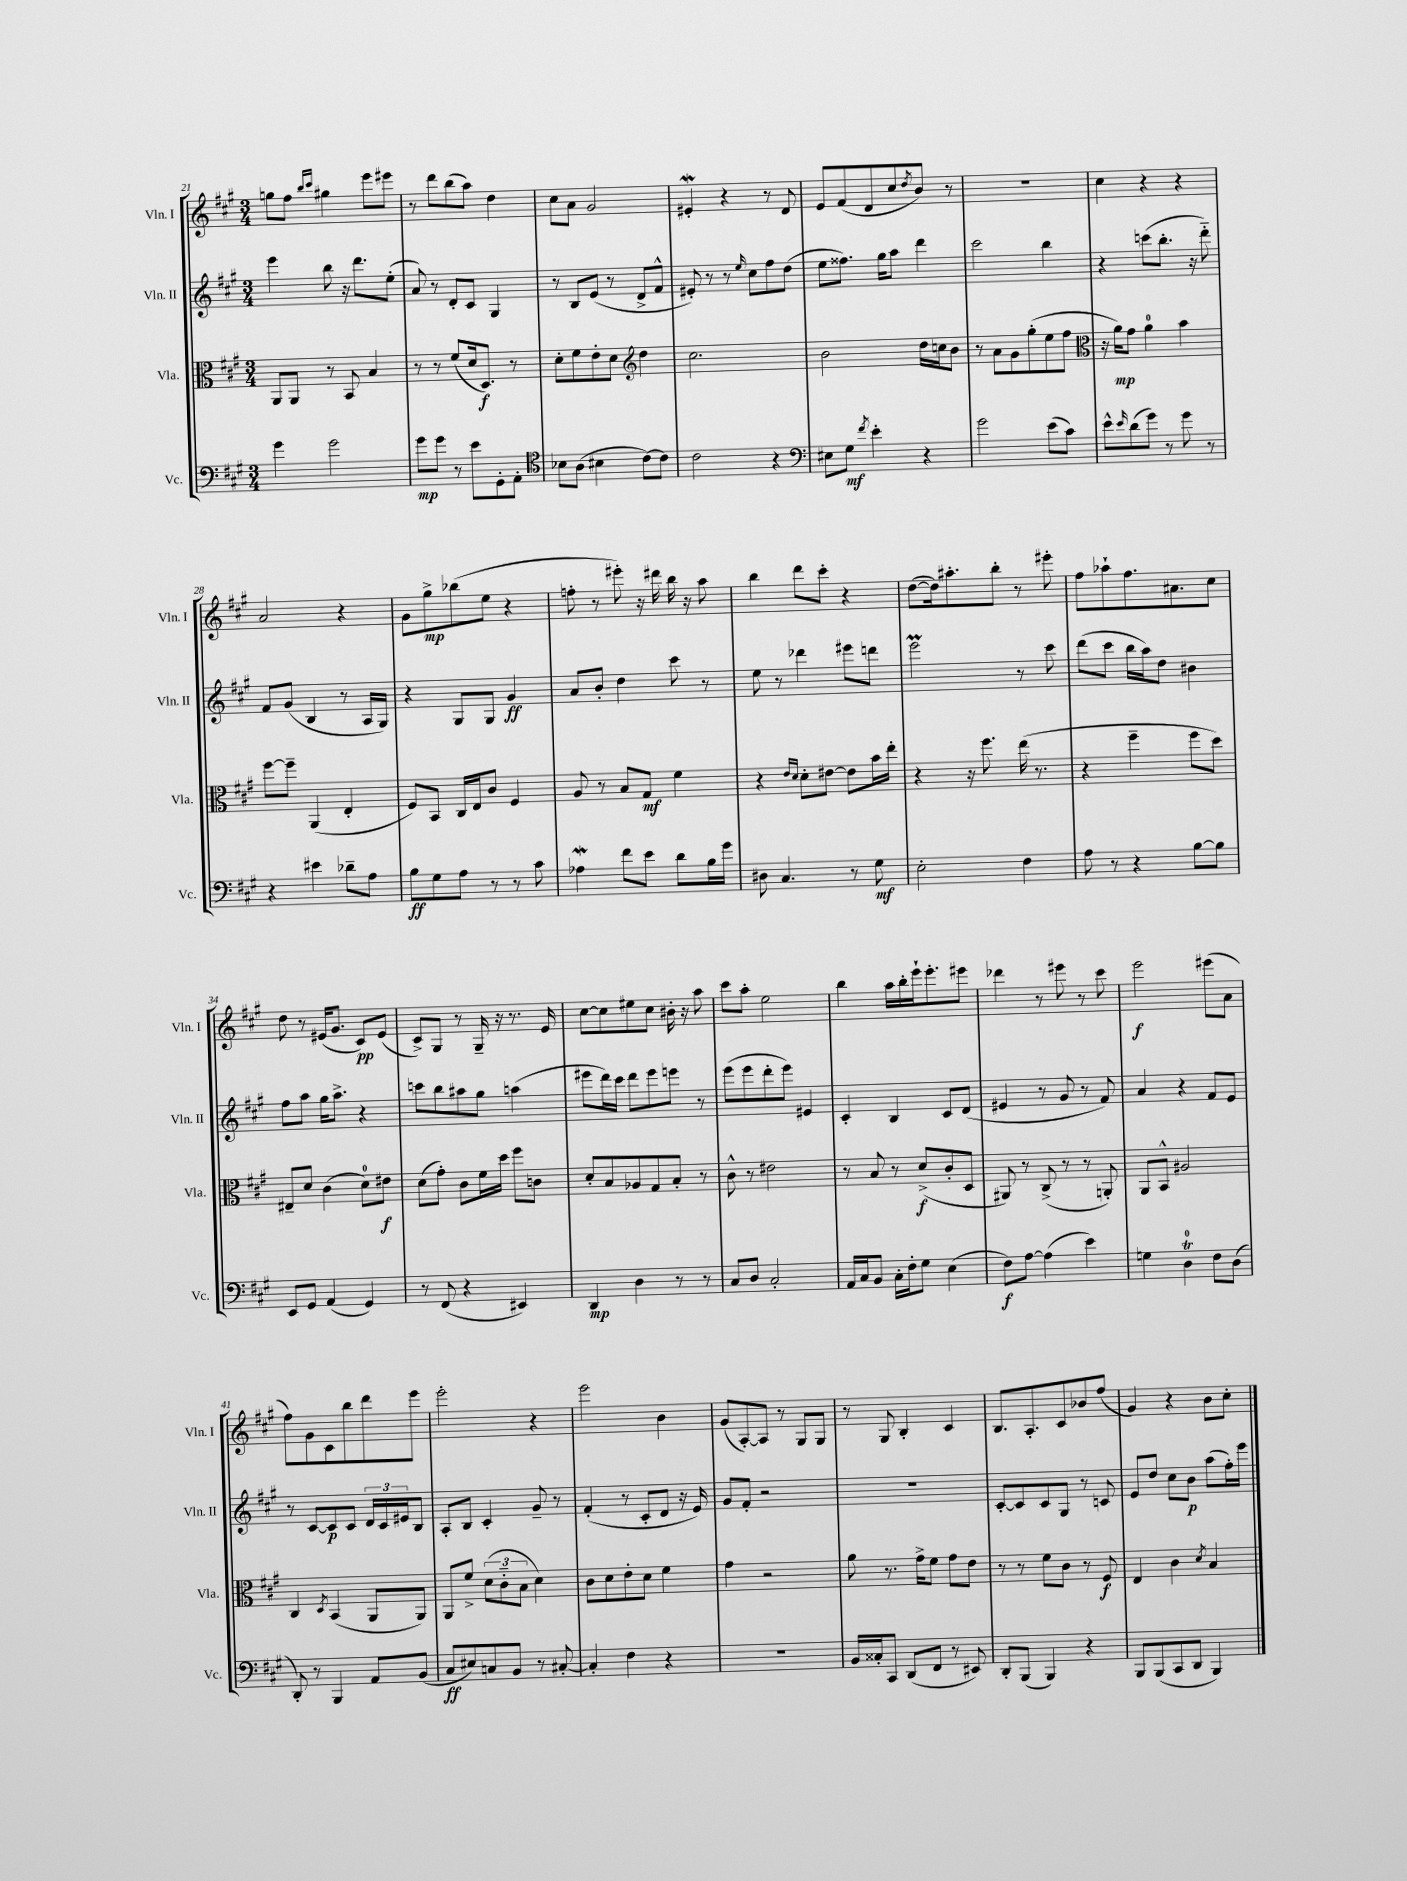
<<
\new StaffGroup <<
\new Staff = "s0" \with { instrumentName = "Vln. I" shortInstrumentName = "Vln. I" } {
    \clef treble \key a \major \numericTimeSignature \time 3/4
    g''8 fis''8 \grace { b''16 cis'''16 } gis''4 e'''8 eis'''8 |
    r8 d'''8 b''8( a''8) d''4 |
    cis''8 a'8 gis'2 |
    eis'4-.\mordent r4 r8 d'8 |
    e'8 fis'8( d'8 cis''8 \acciaccatura { d''8 } b'8) r8 |
    R2. |
    cis''4 r4 r4 |
    a'2 r4 |
    gis'8 gis''8->\mp bes''8( e''8 r4 |
    f''8-. r8 eis'''8-.) r16 dis'''16 b''16 r16 a''8 |
    b''4 d'''8 cis'''8-. r4 |
    d''8~( d''16) ais''8.-. b''8-. r8 eis'''8-. |
    fis''8 aes''8-! fis''8. ais'8. cis''8 |
    d''8 r8 eis'16( gis'8. cis'8\pp) eis'8( |
    cis'8->) gis8 r8 gis16-- r16 r8. e'16 |
    cis''8~ cis''8 eis''8 cis''8 bis'16-. r16 a''8 |
    cis'''8 a''8-. e''2 |
    b''4 a''16 b''16-. e'''16-! e'''8.-. eis'''8 |
    des'''4 r8 eis'''8 r8 cis'''8 |
    e'''2\f eis'''8( a'8 |
    fis''8) gis'8 cis'8 b''8 d'''8 e'''8 |
    e'''2-. r4 |
    e'''2 b'4 |
    gis'8( a8~-.) a8 r8 gis8 gis8 |
    r8 gis8 b4-. cis'4 |
    b8. a8.-. cis'8 bes'8 fis''8( |
    gis'4) r4 b'8 cis''8-. \bar "|." |
}
\new Staff = "s1" \with { instrumentName = "Vln. II" shortInstrumentName = "Vln. II" } {
    \clef treble \key a \major \numericTimeSignature \time 3/4
    e'''4 b''8 r16 d'''8. e''8-.( |
    a'8) r8 d'8-. cis'8 gis4 |
    r8 b8 e'8( r8 d'8-> fis'8-^ |
    eis'8-.) r8 r8 \grace { e''16 } cis''8 fis''8 d''8( |
    e''8 fisis''8.) gis''16 a''8 d'''4 |
    cis'''2 b''4 |
    r4 c'''8( b''8.-. r16 d'''8-_) |
    fis'8 gis'8( b4 r8 a16 gis16) |
    r4 gis8 gis8 gis'4\ff |
    a'8 b'8-. d''4 cis'''8 r8 |
    e''8 r8 des'''4 eis'''8 d'''8 |
    e'''2\prall r8 cis'''8 |
    d'''8( cis'''8 b''16 a''16) d''8 bis'4 |
    fis''8 a''8 gis''16 a''8.-> r4 |
    c'''8 b''8 ais''8 gis''8 a''4( |
    eis'''8 d'''16) cis'''16 d'''8 eis'''8 e'''8 r8 |
    e'''8( e'''8 d'''8-. e'''8) eis'4 |
    cis'4-. b4 cis'8 d'8( |
    eis'4 r8 gis'8 r8 fis'8) |
    a'4 r4 fis'8 e'8 |
    r8 cis'8~ cis'8\p cis'8 \tuplet 3/2 { d'16 cis'16 eis'16 } b8 |
    a8-. b8 cis'4-. gis'8-- r8 |
    fis'4-.( r8 cis'8-. d'8 r16 e'16) |
    gis'8 fis'8-. r2 |
    R2. |
    cis'8~-. cis'8 cis'8 gis8 r8 c'8 |
    e'8 d''8 cis''8 b'8\p a''8( fis''16-.) e'''16 \bar "|." |
}
\new Staff = "s2" \with { instrumentName = "Vla." shortInstrumentName = "Vla." } {
    \clef alto \key a \major \numericTimeSignature \time 3/4
    a,8 a,8 r8 b,8 b4 |
    r8 r8 fis'8( d'16 d8.\f) r8 |
    d'8-. fis'8 e'8-. d'8 \clef treble d''4 |
    cis''2. |
    b'2 d''16 c''16 b'8 |
    r8 a'8 gis'8 gis''8-.( e''8 fis''8 |
    \clef alto r16 a'16\mp) gis'8 a'4-0 b'4 |
    fis''8~ fis''8-- a,4( e4-. |
    fis8) b,8 cis16 e16 cis'8 fis4 |
    a8 r8 b8 gis8\mf fis'4 |
    r4 \grace { e'16 d'16 } d'8-. eis'8~ eis'8 b'16 e''16-. |
    r4 r16 fis''8. e''16( r8. |
    r4 fis''4-- fis''8 d''8) |
    eis8-- d'8 cis'4( d'8-0) eis'8\f |
    d'8( gis'8-.) cis'8 fis'16 d''16 fis''8 c'8 |
    d'8-. b8 aes8 gis8 b8-. r8 |
    cis'8-^ r8 eis'2 |
    r8 b8 r8 d'8->\f( cis'8-. d8 |
    ais,8) r8 cis8->( r8 r8 a,8-.) |
    a,8 b,8-^ ais2 |
    cis4 \acciaccatura { d8 } b,4( a,8 a,8) |
    a,8 fis'8-> \tuplet 3/2 { d'8( cis'8-_ b8 } d'4) |
    cis'8 d'8 e'8-. d'8 fis'4 |
    gis'4 r2 |
    a'8 r8. gis'16-> fis'8 gis'8 e'8 |
    r8 r8 fis'8 cis'8 r8 fis8\f |
    e4 cis'4 \acciaccatura { d'8 } b4 \bar "|." |
}
\new Staff = "s3" \with { instrumentName = "Vc." shortInstrumentName = "Vc." } {
    \clef bass \key a \major \numericTimeSignature \time 3/4
    gis'4 gis'2 |
    gis'8\mp gis'8 r8 e'8 gis,8-. a,8-. |
    \clef tenor bes8 a8( bis4 cis'8~) cis'8 |
    cis'2 r4 |
    \clef bass eis8 gis8\mf \acciaccatura { fis'8 } e'4-. r4 |
    gis'2 e'8( cis'8) |
    e'8-^ \grace { e'16 } d'8( gis'8) r8 gis'8 r8 |
    r4 eis'4 des'8-- a8 |
    b8\ff gis8 a8 r8 r8 cis'8 |
    aes4\mordent fis'8 e'8 d'8 b16 gis'16 |
    dis8 cis4. r8 gis8\mf |
    e2-. fis4 |
    a8 r8 r4 b8~ b8 |
    e,8 gis,8 a,4( gis,4) |
    r8 fis,8( r4 eis,4) |
    d,4\mp d4 r8 r8 |
    cis8 d8 cis2-. |
    a,16 cis16 b,8 cis16-. fis16-. gis8 e4( |
    fis8\f) a8~ a4( e'4) |
    g4 d4-0\trill fis8 d8( |
    d,8-.) r8 b,,4 a,8 b,8( |
    cis8\ff eis8) c8 b,8 r8 cis8~-. |
    cis4-. fis4 r4 |
    R2. |
    b,16 cisis16-. cis,8 d,8( fis,8 r8 eis,8) |
    d,8-. b,,8( b,,4) r4 |
    b,,8 b,,8( cis,8 d,8 b,,4) \bar "|." |
}
>>
>>
\layout { \context { \Score currentBarNumber = #21 } }
